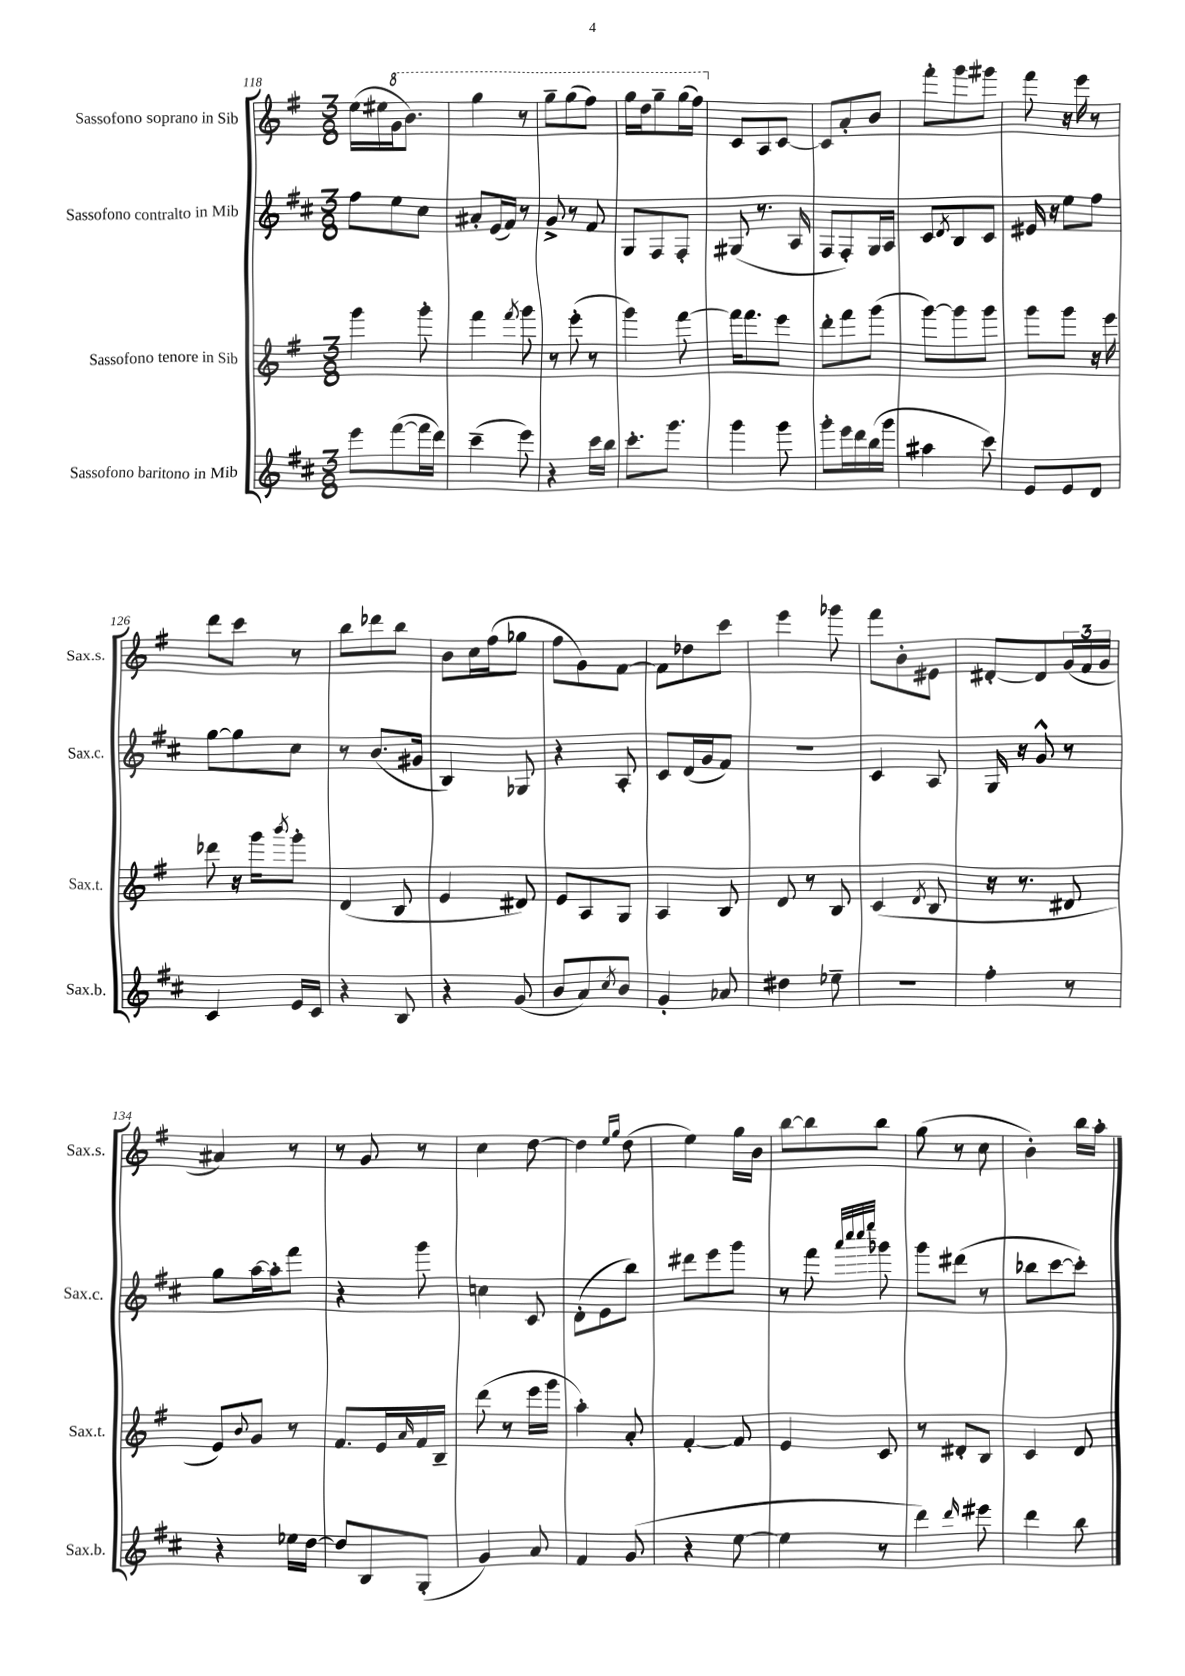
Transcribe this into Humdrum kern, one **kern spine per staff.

**kern	**kern	**kern	**kern
*staff4	*staff3	*staff2	*staff1
*clefG2	*clefG2	*clefG2	*clefG2
*k[f#c#]	*k[f#]	*k[f#c#]	*k[f#]
*M3/8	*M3/8	*M3/8	*M3/8
8eee\L	4ggg\	8ff#\L	(16ee\LL
.	.	.	16ee#\
([8fff#\	.	8ee\	16gg\J
.	.	.	8.bb\J)
16fff#\]L	8ggg'\	8cc#\J	.
16ddd\JJ)	.	.	.
=	=	=	=
(4ccc#~\	4fff#\	8a#'/L	4ggg\
.	.	(16e/L	.
.	.	16f#/JJ)	.
.	8qfff#/	.	.
8eee\)	8ggg\	8r	8r
=	=	=	=
4r	8r	8g^/	8ggg~\L
.	(8eee'\	8r	(8ggg\
16ccc#\LL	8r	8f#/	8fff#\J)
16bb\JJ	.	.	.
=	=	=	=
8.ccc#'\L	4ggg\)	8G/L	16ggg\LL
.	.	.	16ddd\J
.	.	8F#/	8ggg~\
8.ggg\J	.	.	.
.	[8fff#\	8F#'/J	(16ggg\L
.	.	.	16fff#\JJ)
=	=	=	=
4ggg\	16fff#\]LK	(8G#/	8c/L
.	8.fff#\	.	.
.	.	8.r	8A/
8ggg\	8eee\J	.	[8c/J
.	.	16A/	.
=	=	=	=
8ggg'\L	8ddd'\L	8F#/L	8c/]L
16eee\L	8fff#\	8F#'/)	8a'/
16ddd\	.	.	.
(16bb\	(8ggg\J	16G/L	8b/J
16ggg\JJ	.	16A/JJ	.
=	=	=	=
4aa#\	[8ggg\L)	8c#/L	8fff#'\L
.	.	8qd/	.
.	8ggg\]	8B/	8ggg\
8ccc#\)	8ggg\J	8c#/J	8ggg#\J
=	=	=	=
8e/L	8ggg\L	16e#/	8fff#\
.	.	16r	.
8e/	8ggg\J	8ee\L	16r
.	.	.	16eee\
8d/J	16r	8ff#\J	8r
.	16eee\	.	.
=	=	=	=
4c#/	8ddd-\	[8gg\L	8ddd\L
.	16r	8gg\]	8ccc\J
.	16ggg\LK	.	.
.	8qbbb/	.	.
16e/LL	8ggg'\J	8cc#\J	8r
16c#/JJ	.	.	.
=	=	=	=
4r	(4d/	8r	8bb\L
.	.	(8.b/L	8ddd-\
8B/	8B/	.	8bb\J
.	.	16g#/Jk	.
=	=	=	=
4r	4e/	4B/)	8b\L
.	.	.	16cc\L
.	.	.	(16ff#\J
(8g/	8d#/)	8G-/	8gg-\J
=	=	=	=
8b/L	8e/L	4r	8ff#\L
8a/)	8A/	.	8g\)
8qcc#/	.	.	.
8b/J	8G/J	8A'/	[8f#\J
=	=	=	=
4g'/	4A/	8c#/L	8f#\]L
.	.	(16d/L	8dd-\
.	.	16g/J	.
8a-/	8B/	8f#/J)	8ccc\J
=	=	=	=
4dd#\	8d/	4.r	4eee\
.	8r	.	.
8ee-~\	8B/	.	8ggg-\
=	=	=	=
4.r	(4c/	4c#/	8fff#\L
.	.	.	8b'\
.	8qd/	.	.
.	8B/	8A/	8e#\J
=	=	=	=
4ff#'\	16r	16G/	[8d#'/L
.	8.r	16r	.
.	.	8g^^/	8d#/]
8r	8d#/	8r	(24g/L
.	.	.	24f#/
.	.	.	24g/JJ
=	=	=	=
4r	8e/L)	8gg\L	4a#/)
.	8qqb/	.	.
.	8g/J	[16aa\L	.
.	.	16aa'\]J	.
16ee-\LL	8r	8fff#\J	8r
[16dd\JJ	.	.	.
=	=	=	=
8dd/]L	8.f#/L	4r	8r
8B/	.	.	8g/
.	16e/L	.	.
.	16qqa/	.	.
(8G'/J	16f#/	8ggg\	8r
.	16B~/JJ	.	.
=	=	=	=
4g/)	(8ddd\	4cc\	4cc\
.	8r	.	.
8a/	16eee\LL	8c#/	[8dd\
.	16ggg\JJ	.	.
=	=	=	=
4f#/	4aa'\)	(8d'\L	4dd\]
.	.	8e\	.
.	.	.	16qqee/LL
.	.	.	16qqgg/JJ
(8g/	8a'/	8bb\J)	(8dd\
=	=	=	=
4r	[4f#'/	8ddd#\L	4ee\)
.	.	8eee\	.
[8ee\	8f#/]	8ggg\J	16gg\LL
.	.	.	16b\JJ
=	=	=	=
4ee\]	4e/	8r	[8bb\L
.	.	8fff#\	8bb\]
.	.	32qqaaa/LLL	.
.	.	32qqcccc#/	.
.	.	32qqcccc#/	.
.	.	32qqeeee/JJJ	.
8r	8c/	8ggg-\	8bb\J
=	=	=	=
4ddd\)	8r	8ggg\L	(8gg\
.	8d#'/L	(8ddd#\J	8r
16qqddd/	.	.	.
8eee#\	8B/J	8r	8cc\
=	=	=	=
4ddd\	4c/	8bb-\L	4b'\)
.	.	[8ccc#\	.
8bb\	8d/	8ccc#'\]J)	16bb\LL
.	.	.	16aa'\JJ
==	==	==	==
*-	*-	*-	*-
